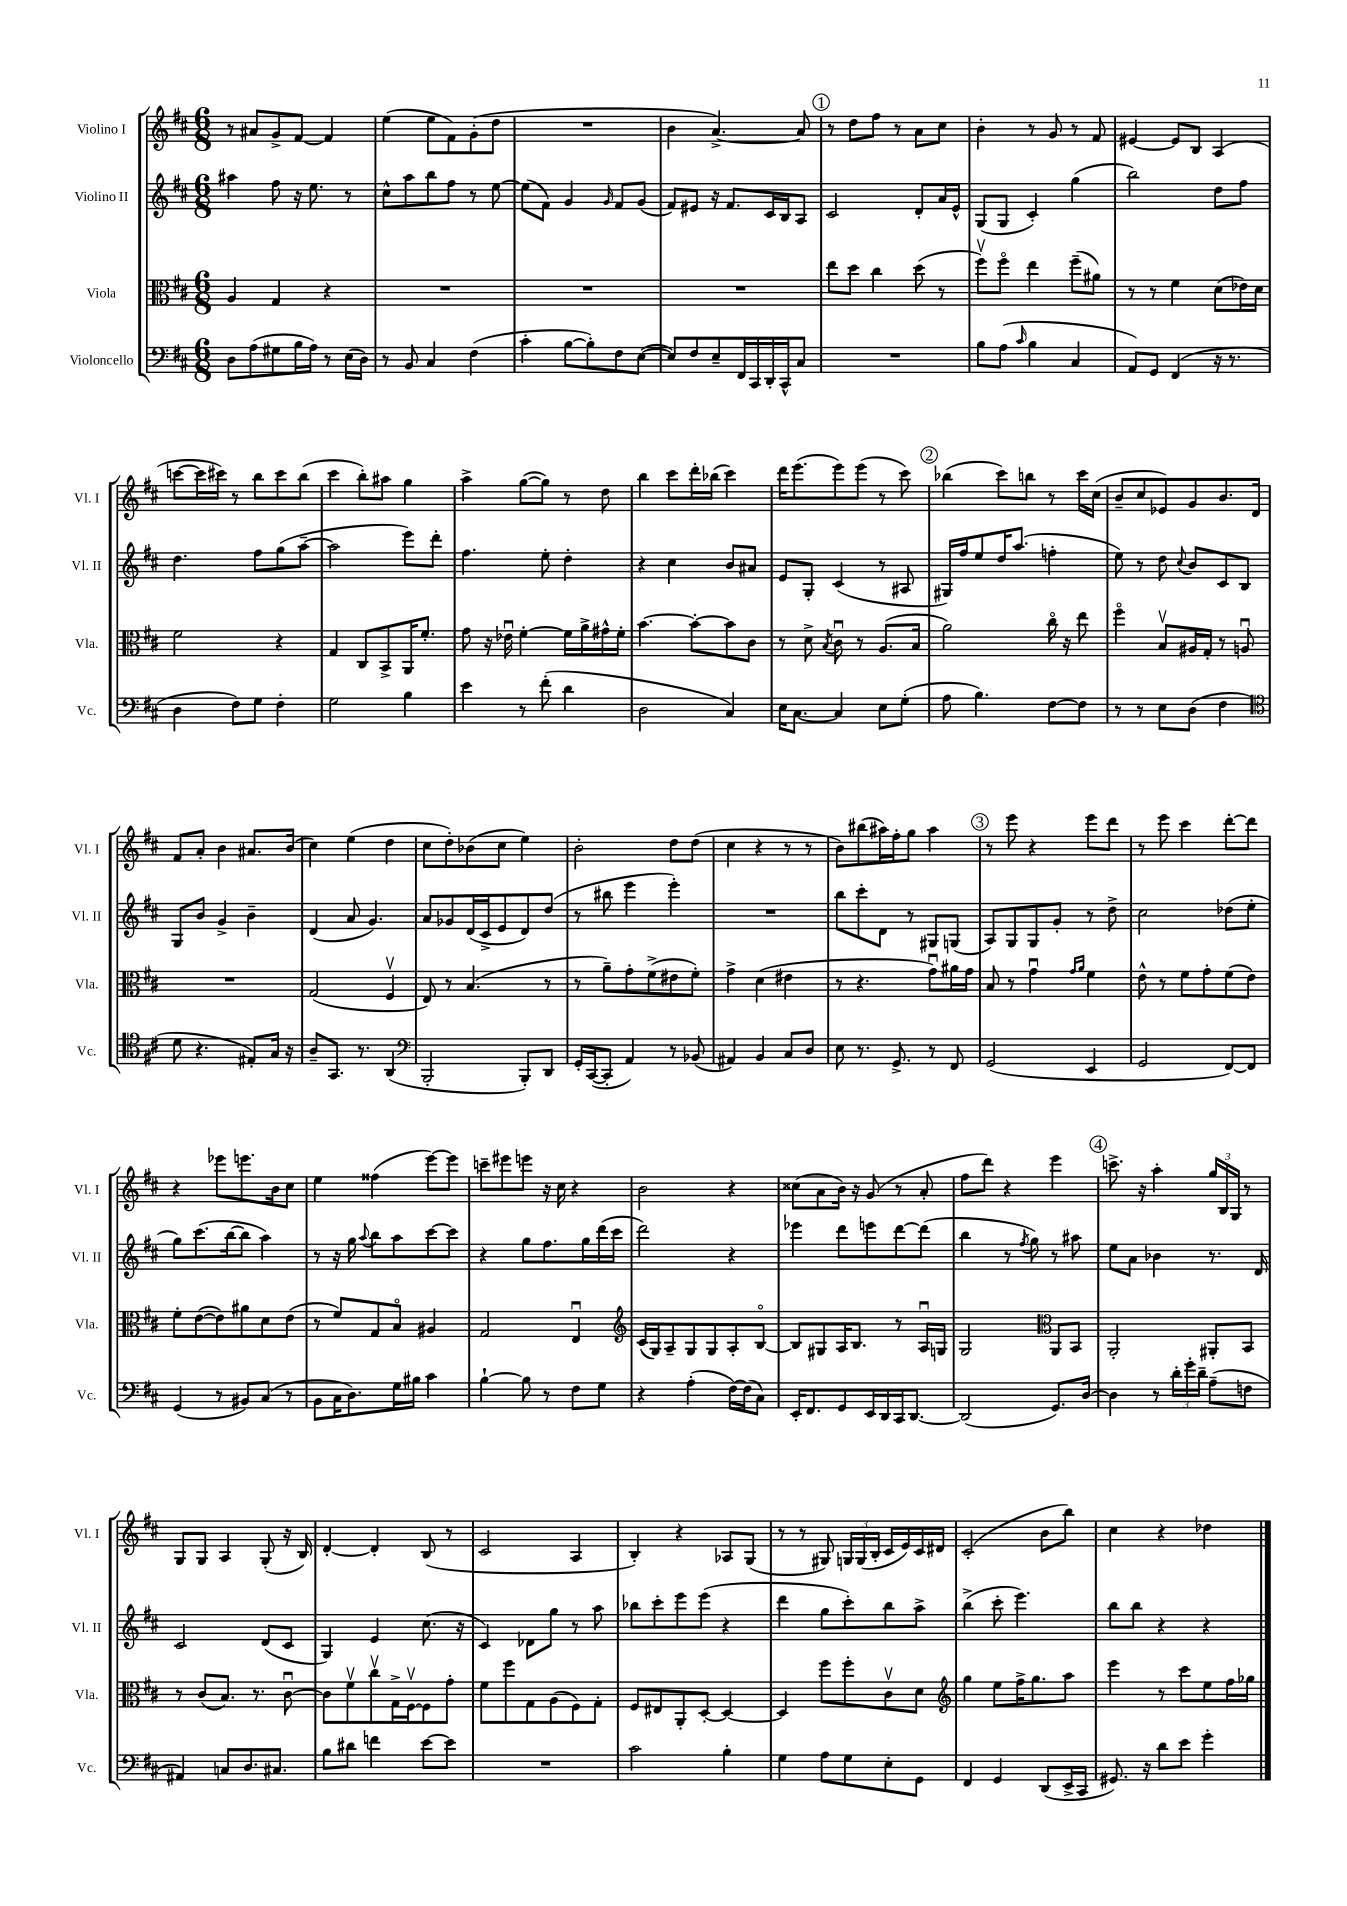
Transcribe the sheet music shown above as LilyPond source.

<<
\new StaffGroup <<
\new Staff = "s0" \with { instrumentName = "Violino I" shortInstrumentName = "Vl. I" } {
    \clef treble \key d \major \numericTimeSignature \time 6/8
    \autoBeamOff r8 ais'8[ g'8-> fis'8]~ fis'4 |
    e''4( e''8[ fis'8) g'8-.( d''8] |
    R2. |
    b'4 a'4.~->) a'8 |
    \mark \markup { \circle "1" } r8 d''8[ fis''8] r8 a'8[ cis''8] |
    b'4-. r8 g'8 r8 fis'8 |
    eis'4~ eis'8[ b8] a4( |
    c'''8[~ c'''16 cis'''16]) r8 b''8[ cis'''8 b''8]( |
    cis'''4 b''8[-.) ais''8] g''4 |
    a''4-> g''8[~( g''8]) r8 d''8 |
    b''4 cis'''8[ d'''16-. bes''16]( cis'''4) |
    d'''16[ e'''8.( e'''8) e'''8]( r8 cis'''8) |
    \mark \markup { \circle "2" } bes''4( cis'''8[) b''8] r8 cis'''16[ cis''16]( |
    b'8[-- cis''8 ees'8) g'8 b'8. d'16] |
    fis'8[ a'8]-. b'4 ais'8.[ b'16]( |
    cis''4) e''4( d''4 |
    cis''8[ d''8-.) bes'8( cis''8] e''4) |
    b'2-. d''8[ d''8]( |
    cis''4 r4 r8 r8 |
    b'8[) bis''8( ais''16) fis''16-. g''8] ais''4 |
    \mark \markup { \circle "3" } r8 e'''8 r4 e'''8[ d'''8] |
    r8 e'''8 cis'''4 d'''8[~-. d'''8] |
    r4 ees'''8[ e'''8. b'16 cis''8] |
    e''4 fisis''4( e'''8[~) e'''8] |
    c'''8[-- eis'''8 e'''8] r16 cis''16 r4 |
    b'2 r4 |
    cisis''8[( a'8 b'16]) r16 g'8( r8 a'8-. |
    fis''8[ d'''8]) r4 e'''4 |
    \mark \markup { \circle "4" } c'''8.-> r16 a''4-. \tuplet 3/2 { g''16[ b16 g16] } r8 |
    g8[ g8] a4 g8-.( r16 b16) |
    d'4~-. d'4-. b8( r8 |
    cis'2 a4 |
    b4-.) r4 aes8[ g8]( |
    r8 r8 gis8) \tuplet 3/2 { g16[ g16( b16]-. } cis'16[ e'16) cis'16 dis'16] |
    cis'2-.( b'8[ b''8]) |
    cis''4 r4 des''4 \bar "|." |
}
\new Staff = "s1" \with { instrumentName = "Violino II" shortInstrumentName = "Vl. II" } {
    \clef treble \key d \major \numericTimeSignature \time 6/8
    \autoBeamOff ais''4 fis''8 r16 e''8. r8 |
    cis''8[-^ a''8 b''8 fis''8] r8 e''8~ |
    e''8[( fis'8]) g'4 \grace { g'16 } fis'8[ g'8]( |
    fis'8[) eis'8] r16 fis'8.[ cis'16 b16 a8] |
    \mark \markup { \circle "1" } cis'2 d'8[-. a'16 e'16]-^ |
    g8[( g8] cis'4-.) g''4( |
    b''2) d''8[ fis''8] |
    d''4. fis''8[ g''8( a''8]~-- |
    a''2 e'''8[) d'''8]-. |
    fis''4. e''8-. d''4-. |
    r4 cis''4 b'8[ ais'8] |
    e'8[ g8]-. cis'4( r8 ais8 |
    \mark \markup { \circle "2" } gis16[) fis''16 e''8 d''16 a''8.]( f''4-. |
    e''8) r8 d''8 \appoggiatura { cis''8 } b'8[ cis'8 b8] |
    g8[ b'8] g'4-> b'4-- |
    d'4( a'8 g'4.) |
    a'8[ ges'8 d'16( cis'16-> e'8 d'8) d''8]( |
    r8 bis''8 e'''4 e'''4-.) |
    R2. |
    b''8[ cis'''8-. d'8] r8 gis8[ g8]( |
    \mark \markup { \circle "3" } a8[) g8 g8 g'8]-. r8 d''8-> |
    cis''2 des''8[( e''8]-. |
    g''8[) cis'''8.( b''16~ b''8] a''4) |
    r8 r16 g''16 \appoggiatura { a''8 } b''8[ a''8 cis'''8~ cis'''8] |
    r4 g''8[ fis''8. g''16 d'''16( cis'''16] |
    d'''2) r4 |
    ees'''4 d'''8[ e'''8 d'''8~ d'''8]( |
    b''4 r8 \acciaccatura { fis''8 } g''8) r8 ais''8 |
    \mark \markup { \circle "4" } e''8[ a'8] bes'4 r8. d'16 |
    cis'2 d'8[( cis'8] |
    g4) e'4 cis''8.( r16 |
    cis'4) des'8[ g''8] r8 a''8 |
    bes''8[ cis'''8-. e'''8 e'''8]( r4 |
    d'''4 g''8[ cis'''8-.) b''8 a''8]-> |
    b''4->( cis'''8-. e'''4.) |
    b''8[ b''8] r4 r4 \bar "|." |
}
\new Staff = "s2" \with { instrumentName = "Viola" shortInstrumentName = "Vla." } {
    \clef alto \key d \major \numericTimeSignature \time 6/8
    \autoBeamOff a4 g4 r4 |
    R2. |
    R2. |
    R2. |
    \mark \markup { \circle "1" } e''8[ d''8] cis''4 d''8( r8 |
    fis''8[\upbow) fis''8]\flageolet e''4 fis''8[--( ais'8]) |
    r8 r8 fis'4 d'8[( ees'16) d'16] |
    fis'2 r4 |
    g4 cis8[ b,8-> a,16 fis'8.]-. |
    g'8 r16 ees'16\downbow fis'4~-. fis'16[ a'16-> gis'16-^ fis'16]-. |
    b'4.~ b'8[~-. b'8 cis'8] |
    r8 d'8-> \acciaccatura { b8 } cis'8\downbow r8 a8.[( b16] |
    \mark \markup { \circle "2" } a'2) cis''16\flageolet r16 e''8 |
    fis''4\flageolet b8[\upbow ais16 g16]-. r8 a8\downbow |
    R2. |
    g2( fis4\upbow |
    e8) r8 b4.( r8 |
    r8 a'8[--) g'8-. fis'8->( eis'8 fis'8]-.) |
    g'4-> d'4( eis'4 |
    r8 r4. g'8[\downbow) ais'16 g'16] |
    \mark \markup { \circle "3" } b8 r8 g'4\downbow \grace { g'16[ a'16] } fis'4 |
    e'8-^ r8 fis'8[ g'8-. fis'8( e'8]) |
    fis'8[-. e'8~( e'8) ais'8 d'8 e'8]( |
    r8 fis'8[) g8 b8]\flageolet ais4 |
    g2 e4\downbow |
    \clef treble cis'16[( g16) a8-- g8 g8 a8-. b8]~\flageolet |
    b8[ gis8 a16 b8.] r8 a16[\downbow g16] |
    g2 \clef alto a,8[ b,8] |
    \mark \markup { \circle "4" } a,2-. ais,8[-. b,8] |
    r8 cis'8[( b8.]) r8. cis'8~\downbow |
    cis'8[ fis'8\upbow cis''8\upbow g16-> fis16~\upbow fis8 g'8]-. |
    fis'8[ fis''8 g8 a8( fis8) g8]-. |
    fis8[ eis8 a,8-. d8]~-. d4~ |
    d4 fis''8[ fis''8-. cis'8\upbow d'8] |
    \clef treble g''4 e''8[ fis''16-> g''8. a''8] |
    e'''4 r8 cis'''8[ e''8 fis''16 ges''16] \bar "|." |
}
\new Staff = "s3" \with { instrumentName = "Violoncello" shortInstrumentName = "Vc." } {
    \clef bass \key d \major \numericTimeSignature \time 6/8
    \autoBeamOff d8[ a8( gis8 b16 a16]) r8 e16[( d16]) |
    r8 b,8 cis4 fis4( |
    cis'4-. b8[~ b8-.) fis8 e8]~( |
    e8[) fis8 e8-- fis,16 cis,16 d,16-. cis,16-^ cis8] |
    \mark \markup { \circle "1" } R2. |
    b8[ a8]( \grace { cis'16 } b4 cis4 |
    a,8[) g,8] fis,4( r16 r8. |
    d4 fis8[) g8] fis4-. |
    g2 b4 |
    e'4 r8 fis'8-.( d'4 |
    d2 cis4) |
    e16[ cis8.]~ cis4 e8[ g8]-.( |
    \mark \markup { \circle "2" } a8 b4.) fis8[~ fis8] |
    r8 r8 e8[ d8]( fis4 |
    \clef tenor d'8 r4. eis8[-.) g16] r16 |
    a8[-- g,8.] r8. a,4( |
    \clef bass b,,2-. b,,8[-.) d,8] |
    g,16[-. cis,16~( cis,8]-. a,4) r8 bes,8( |
    ais,4) b,4 cis8[ d8] |
    e8 r8. g,8.-> r8 fis,8 |
    \mark \markup { \circle "3" } g,2( e,4 |
    g,2 fis,8[~) fis,8] |
    g,4( r8 bis,8[) cis8]( r8 |
    b,8[ cis16 d8.) g16 bis16] cis'4 |
    b4~-! b8 r8 fis8[ g8] |
    r4 a4-.( fis16[~) fis16( cis8]) |
    e,16[-. fis,8. g,8 e,16 d,16 cis,16 d,8.]~ |
    d,2( g,8.[) d16]~ |
    \mark \markup { \circle "4" } d4 r8 \tuplet 3/2 { d'16[-. g'16-. d'16]-- } a8[--( f8] |
    ais,4) c8[ d8. cis8.] |
    b8[ dis'8] f'4 e'8[~ e'8] |
    R2. |
    cis'2 b4-. |
    g4 a8[ g8 e8-. g,8] |
    fis,4 g,4 d,8[( e,16-> cis,16] |
    gis,8.) r16 d'8[ e'8] g'4-. \bar "|." |
}
>>
>>
\layout { \context { \Score \remove "Bar_number_engraver" } }
